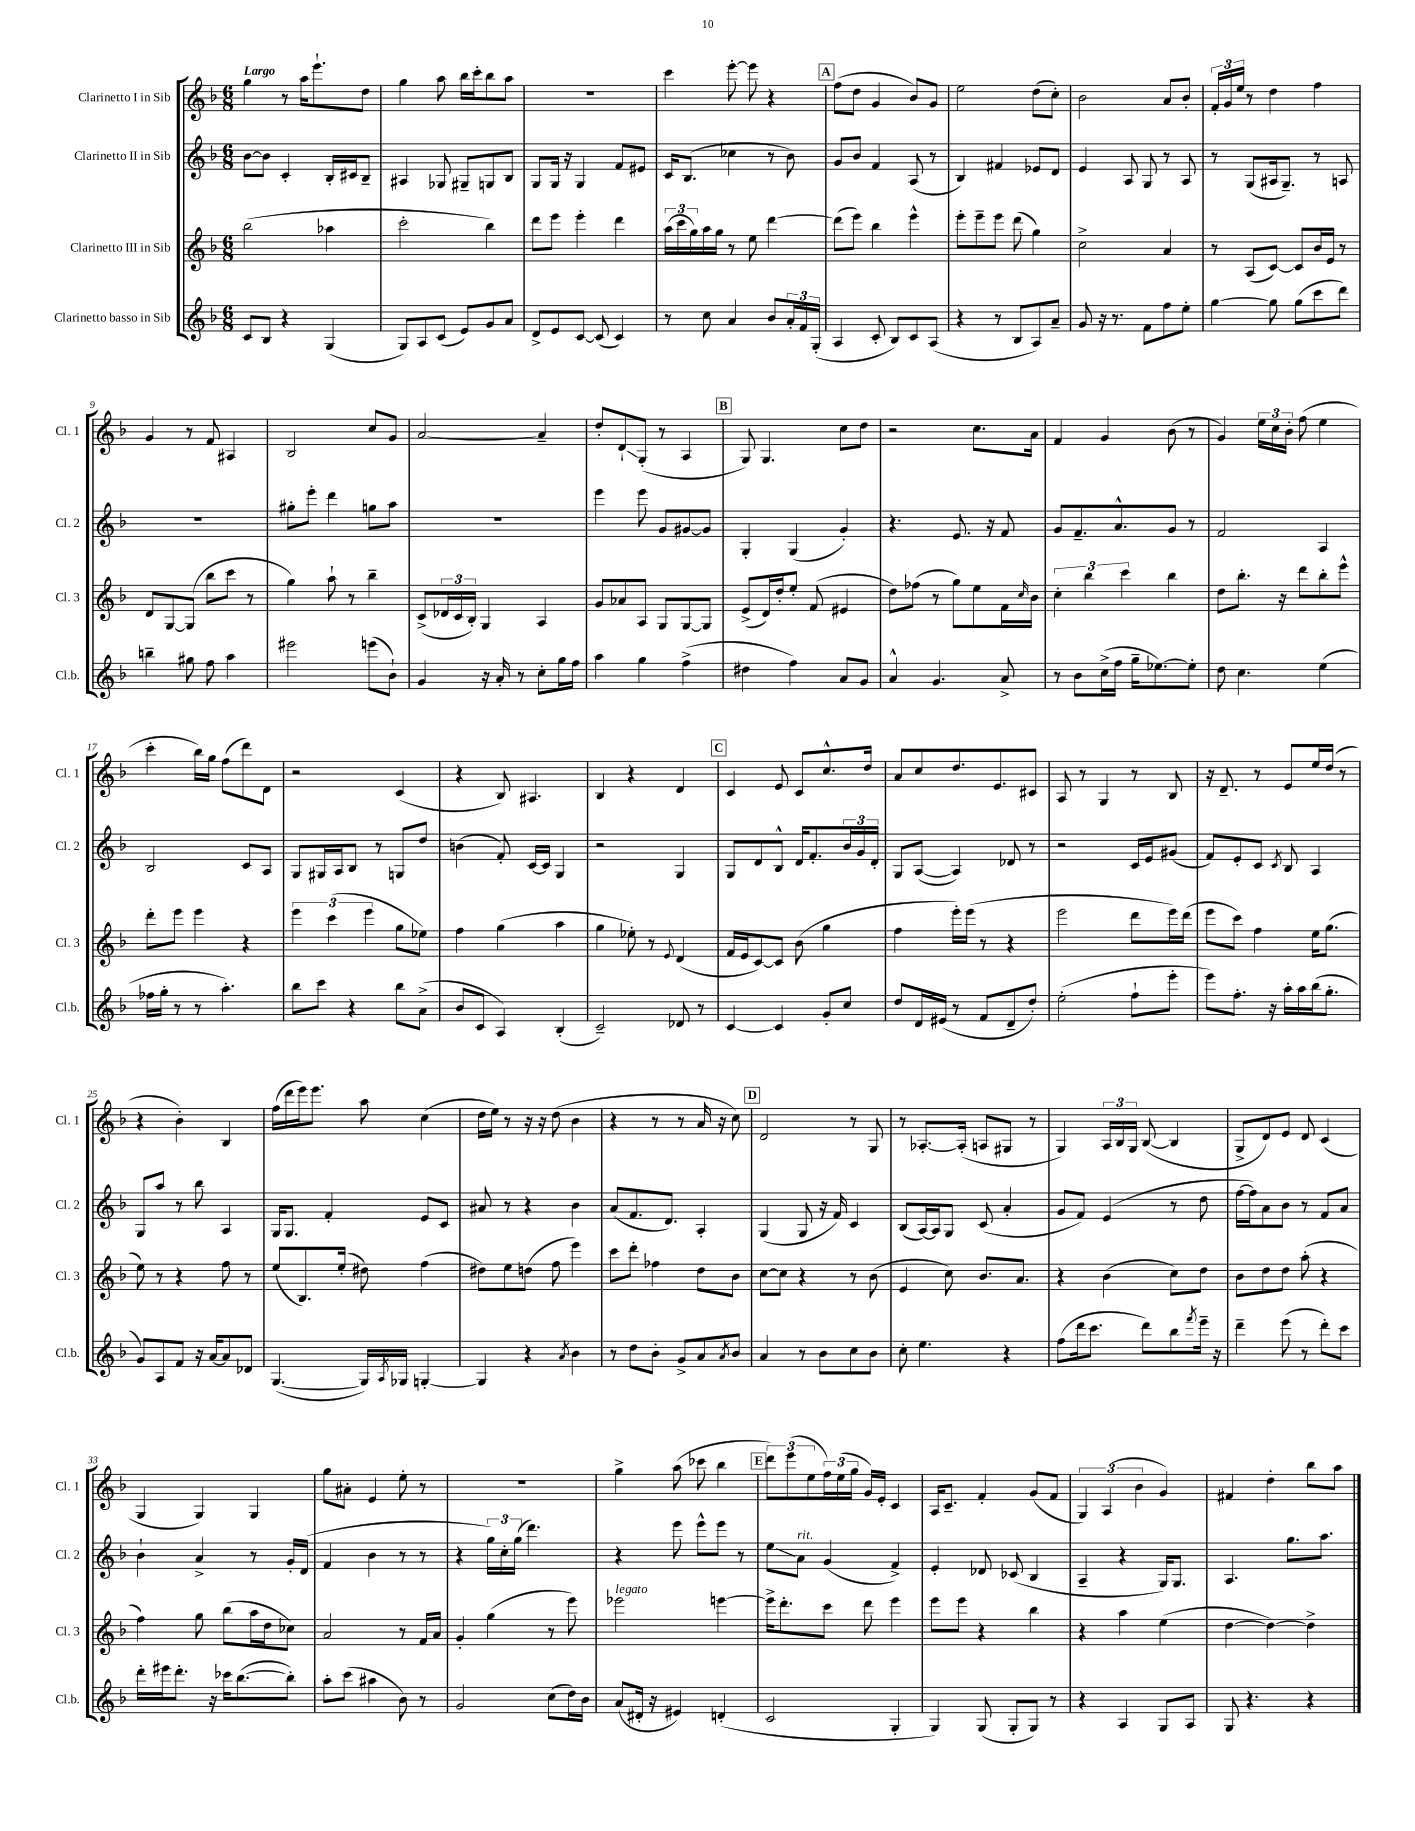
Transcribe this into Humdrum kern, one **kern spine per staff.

**kern	**kern	**kern	**kern
*staff4	*staff3	*staff2	*staff1
*clefG2	*clefG2	*clefG2	*clefG2
*k[b-]	*k[b-]	*k[b-]	*k[b-]
*M6/8	*M6/8	*M6/8	*M6/8
8c/L	(2bb-\	[8b-\L	4gg\
8B-/J	.	8b-\]J	.
4r	.	4c'/	8r
.	.	.	16aa\LK
.	.	.	8.eee`\
(4G/	4aa-\	16B-'/LL	.
.	.	16c#/J	.
.	.	8B-~/J	8dd\J
=	=	=	=
8G/L)	2ccc'\	4A#/	4gg\
8A/	.	.	.
(8c/J	.	8G-/	8aa\
8e/L)	.	8G#~/L	16bb-\LL
.	.	.	16ccc'\J
8g/	4bb-\)	8G/	8bb-\
8a/J	.	8B-/J	8aa\J
=	=	=	=
8d^/L	8ddd\L	8G/L	2.r
8e/	8eee\J	16G/Jk	.
.	.	16r	.
[8c/J	4eee'\	4G/	.
(8c/]	.	.	.
4c/)	4ddd\	8f/L	.
.	.	8e#/J	.
=	=	=	=
8r	(24aa\LL	16c/LK	4ccc\
.	24ccc\	.	.
.	.	(8.B-/J	.
.	24gg\)	.	.
8cc\	16aa\	.	.
.	16gg\JJ	.	.
4a/	8r	4cc-\	[8eee'\
.	8ee\	.	8eee\]
8b-/L	[4ddd\	8r	4r
24a'/L	.	8b-\)	.
24f/	.	.	.
(24G'/JJ	.	.	.
=	=	=	=
4A/	(8ddd\]L	8g/L	(8ff\L
.	8eee\J)	8b-/J	8dd\J
8c'/	4bb-\	4f/	4g/
8B-/L)	.	.	.
8c/	4eee^^\	(8A/	8b-/L)
(8A/J	.	8r	8g/J
=	=	=	=
4r	8eee'\L	4B-/)	2ee\
.	8eee~\	.	.
8r	8eee\J	4f#/	.
8B-/L	(8ddd\	.	.
8A/)	4gg\)	8e-/L	(8dd\L
8a~/J	.	8d/J	8cc'\J)
=	=	=	=
8g/	2cc^\	4e/	2b-\
16r	.	.	.
8.r	.	.	.
.	.	8A/	.
8f\L	.	8G/	.
8ff\	4a/	8r	8a/L
8ee'\J	.	8A/	8b-'/J
=	=	=	=
[4gg\	8r	8r	24f'/LL
.	.	.	24g/
.	.	.	24ee/JJ
.	(8A/L	(8G/L	8r
8gg\]	[8c/J)	16A#/k	4dd\
.	.	8.G~/J)	.
(8gg\L	8c/]L	.	.
8ccc\	16b-/L	8r	4ff\
.	16e/JJ	.	.
8ddd\J)	8r	8A/	.
=	=	=	=
4bb~\	8d/L	2.r	4g/
.	[8G/	.	.
8gg#\	(8G/]J	.	8r
8ff\	8bb-\L	.	8f/
4aa\	8ccc\J	.	4A#/
.	8r	.	.
=	=	=	=
2eee#\	4gg\)	8gg#'\L	2B-/
.	.	8eee'\J	.
.	8aa`\	4ddd\	.
.	8r	.	.
(8eee\L	4bb-~\	8gg\L	8cc/L
8b-`\J)	.	8aa\J	8g/J
=	=	=	=
4g/	(8c^/L	2.r	[2a/
.	24d-/L	.	.
.	24c/	.	.
.	24B-'/JJ)	.	.
16r	4G/	.	.
16a'/	.	.	.
8r	.	.	.
8cc'\L	4A/	.	4a~/]
16gg\L	.	.	.
16ff\JJ	.	.	.
=	=	=	=
4aa\	8g/L	4eee\	8dd'/L
.	8a-/	.	8d`/
4gg\	8A/J	8eee\	(8G'/J
.	8G/L	8g/L	8r
(4ff^\	[8G/	[8g#/	4A/
.	8G/]J	8g#/]J	.
=	=	=	=
4dd#\	(8e^/L	4G'/	8G/)
.	16d/L)	.	4.G/
.	16dd'/J	.	.
4ff\)	8ee'/J	(4G/	.
.	(8f/	.	.
8a/L	4e#/	4g'/)	8cc\L
8g/J	.	.	8dd\J
=	=	=	=
4a^^/	8dd\L)	4.r	2r
.	(8ff-\J	.	.
4.g/	8r	.	.
.	8gg\L)	8.e/	.
.	8ee\	.	8.cc\L
.	.	16r	.
8a^/	16f\L	8f/	.
.	16qqcc/	.	.
.	16b-\JJ	.	16a\Jk
=	=	=	=
8r	6cc'\	8g/L	4f/
8b-\L	.	8.f~/	.
.	6bb-\	.	.
(16cc^\L	.	.	4g/
16ff\JJ	.	8.a^^/	.
.	6ccc\	.	.
16gg~\LK	.	.	.
[8.ee-\)	.	.	.
.	4bb-\	8g/J	(8b-\
8ee-'\]J	.	8r	8r
=	=	=	=
8dd\	8dd\L	2f/	4g/)
4.cc\	8.bb-'\J	.	.
.	.	.	24ee\LL
.	.	.	24cc\
.	16r	.	.
.	.	.	24b-'\JJ
.	8ddd\L	.	(8ff\
(4ee\	8bb-'\	4A/	4ee\
.	8eee^^\J	.	.
=	=	=	=
16ff-\LL	8ddd'\L	2B-/	4ccc'\
16gg'\JJ	.	.	.
8r	8eee\J	.	.
8r	4eee\	.	16bb-\LL)
.	.	.	16gg\JJ
4.aa'\)	.	.	(8ff\L
.	4r	8c/L	8ddd\)
.	.	8A/J	8d\J
=	=	=	=
8bb-\L	6eee\	8G/L	2r
8ccc\J	.	16G#/L	.
.	(6ccc\	.	.
.	.	16A/J	.
4r	.	8B-/J	.
.	6eee\	.	.
.	.	8r	.
8bb-\L	8gg\L	8G/L	(4c/
(8a^\J	8ee-\J)	8dd/J	.
=	=	=	=
8b-/L	4ff\	(4b\	4r
8c/J	.	.	.
4A/)	(4gg\	8f'/)	8B-/)
.	.	[16c/LL	4.A#/
.	.	16c/]JJ	.
(4B-'/	4aa\	4G/	.
=	=	=	=
2c~/)	4gg\	2r	4B-/
.	8ee-'\)	.	4r
.	8r	.	.
.	8qqe/	.	.
8d-/	(4d/	4G/	4d/
8r	.	.	.
=	=	=	=
[4c/	16f/LL	8G/L	4c/
.	16e/J	.	.
.	[8c/)	8d/	.
4c/]	8c/]J	8B-^^/J	8e/
.	(8b-\	16d/LK	8c/L
.	.	8.f'/	.
8g'/L	4gg\	.	8.cc^^/
8cc/J	.	24b-/L	.
.	.	24g/	.
.	.	.	16dd/Jk
.	.	24d'/JJ	.
=	=	=	=
8dd/L	4ff\	8G/L	8a/L
16d/L	.	([8A/J	8cc/
(16e#/JJ	.	.	.
8r	16eee'\LL)	4A/])	8.dd/
.	(16eee\JJ	.	.
8f/L	8r	.	.
.	.	.	8.e/
8d~/	4r	8d-/	.
8dd'/J)	.	8r	8c#/J
=	=	=	=
(2ee'\	2eee\	2r	8A/
.	.	.	8r
.	.	.	4G/
8ff`\L	8ddd\L	16c/LL	8r
.	.	16e/J	.
8eee'\J	16eee\L)	(8g#/J	8B-/
.	(16ddd\JJ	.	.
=	=	=	=
8eee\L)	8eee\L	8f/L)	16r
.	.	.	8.d~/
8.ff'\J	8ccc\J)	8e'/	.
.	4ff\	8c/J	8r
16r	.	.	.
.	.	8qc/	.
16aa'\LL	.	8B-/	8e/L
16aa\	.	.	.
(16bb-\J	16ee\LK	4A/	16ee/L
8.gg'\J	(8.gg\J	.	(16dd/JJ
.	.	.	8r
=	=	=	=
8g/L)	8ee\)	8G/L	4r
8A/	8r	8aa/J	.
8f/J	4r	8r	4b-'\)
16r	.	8bb-\	.
[16a/LK	.	.	.
8a/]	8ff\	4A/	4B-/
8d-/J	8r	.	.
=	=	=	=
([4.G/	(8ee/L	16G/LK	(16ff\LL
.	.	8.G/J	16ddd\
.	8.B-/)	.	16eee\J)
.	.	.	8.eee\J
.	.	4f'/	.
.	(16ee'/Jk	.	.
16G/]LL)	8dd#\)	.	8aa\
8qA/	.	.	.
16G-/JJ	.	.	.
[4G'/	(4ff\	8e/L	(4cc\
.	.	8c/J	.
=	=	=	=
4G/]	8dd#\L)	8a#/	16dd\LL
.	.	.	16ee\JJ)
.	8ee\	8r	8r
4r	(8dd\J	4r	16r
.	.	.	16r
.	8ff\	.	(8dd\
8qa/	.	.	.
4b-\	4eee\)	4b-\	4b-\
=	=	=	=
8r	8ccc\L	(8a/L	4r
8dd\L	8ddd'\J	8.f/	.
8b-'\J	4ff-\	.	8r
.	.	8.d/J)	.
8g^/L	.	.	8r
8a/	8dd\L	4A'/	16a/
.	.	.	16r
8qa/	.	.	.
8b-/J	8b-\J	.	8cc\)
=	=	=	=
4a/	[8cc\L	(4G/	2d/
.	8cc\]J	.	.
8r	4r	8G/	.
8b-\L	.	16r	.
.	.	16f/)	.
8cc\	8r	4c/	8r
8b-\J	(8b-\	.	8G/
=	=	=	=
8cc'\	4e/	(8B-/L	8r
4.ee\	.	[16A/L)	[8.A-'/L
.	.	16A/]J	.
.	8cc\)	8G/J	.
.	.	.	(16A-'/]Jk
.	8.b-/L	(8c/	8A/L
4r	.	4a'/	8G#/J
.	8.a/J	.	.
.	.	.	8r
=	=	=	=
(8ff\L	4r	8g/L	4G/)
16ddd\k	.	8f/J)	.
8.ccc\J	.	.	.
.	(4b-\	(4e/	24A/LL
.	.	.	24B-/
.	.	.	24G/JJ
8ddd\L)	.	.	([8B-/
8bb-\	8cc\L)	8r	4B-/]
8qfff/	.	.	.
16eee~\Jk	8dd\J	8dd\	.
16r	.	.	.
=	=	=	=
4ddd~\	8b-\L	[16ff\LL	8G^/L
.	.	16ff\]J)	.
.	8dd\	8a\	8d/)
(8eee\	8dd\J	8b-\J	8e/J
8r	(8aa'\	8r	8d/
8ddd'\L)	4r	8f/L	(4c/
8ccc\J	.	8a/J	.
=	=	=	=
16ddd'\LL	4ff\)	4b-`\	4G/
16eee#\J	.	.	.
8.ddd'\J	.	.	.
.	8gg\	4a^/	4G/)
16r	.	.	.
16ccc-\LK	(8bb-\L	.	.
([8.bb-\	.	.	.
.	16aa\L	8r	4G/
.	16dd\J	.	.
8bb-'\]J)	8cc-\J)	16g'/LL	.
.	.	(16d/JJ	.
=	=	=	=
8aa'\L	2a/	4f/	8gg\L
(8ccc\J	.	.	8a#'\J
4aa#\	.	4b-\	4e/
8b-\)	8r	8r	8ee'\
8r	16f/LL	8r	8r
.	16a/JJ	.	.
=	=	=	=
2g/	4g'/	4r	2.r
.	(4gg\	24gg\LL)	.
.	.	24cc'\	.
.	.	(24gg\JJ	.
.	.	4.ddd\)	.
(8cc\L	8r	.	.
16dd\L)	8eee\)	.	.
16b-\JJ	.	.	.
=	=	=	=
(8a/L	2eee-\	4r	4gg^\
16d#'/Jk	.	.	.
16r	.	.	.
4e#/)	.	8eee\	(8aa\
.	.	8eee^^\L	8ccc-\
(4d'/	[4eee\	8eee\J	4bb-\
.	.	8r	.
=	=	=	=
2c/	16eee^\]LK	8ee\L	12ddd\L)
.	8.ddd'\	.	.
.	.	.	(12eee\
.	.	8a\J	.
.	.	.	12ee\
.	8ccc\J	(4g/	24ff\L)
.	.	.	(24ee\
.	.	.	24gg\JJ
.	8ddd\	.	16g/LL)
.	.	.	16e'/JJ
4G'/	4eee\	4f^/)	4c/
=	=	=	=
4G/)	8eee\L	4e'/	16A/LK
.	.	.	8.c~/J
.	8eee\J	.	.
(8G/	4r	8d-/	4f'/
8G'/L	.	(8c-/	.
8G/J)	4bb-\	4B-/	(8g/L
8r	.	.	8f/J
=	=	=	=
4r	4r	4A~/	6G/)
.	.	.	(6A/
4A/	4aa\	4r	.
.	.	.	6b-\
8G/L	(4ee\	16G/LK)	4g/)
.	.	8.G/J	.
8A/J	.	.	.
=	=	=	=
8G/	[4dd\	4.A/	4f#/
4.r	.	.	.
.	4dd\_)	.	4dd'\
.	.	8.gg\L	.
4r	4dd^\]	.	8bb-\L
.	.	8.aa\J	.
.	.	.	8aa\J
==	==	==	==
*-	*-	*-	*-
